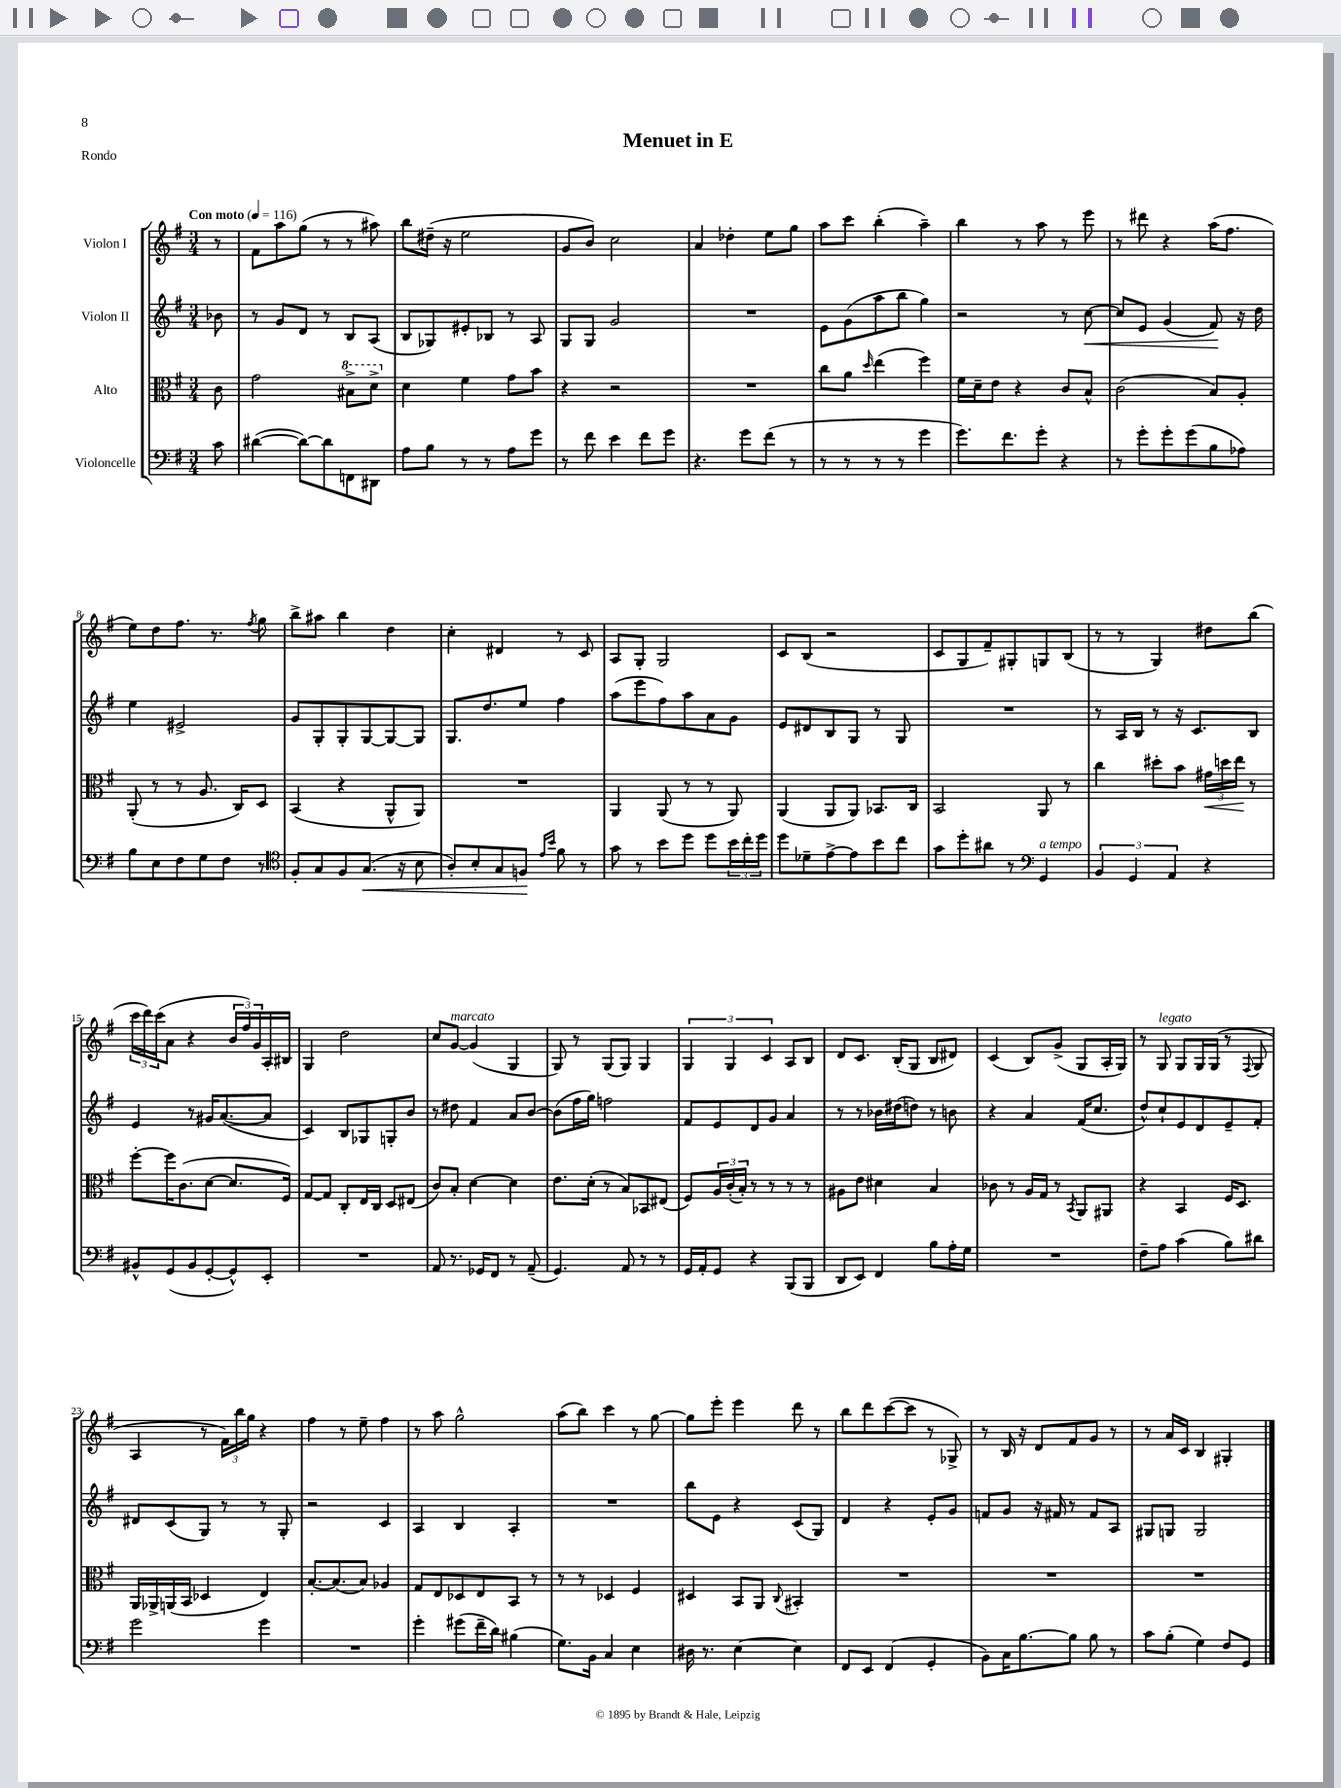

**kern	**kern	**kern	**kern
*staff4	*staff3	*staff2	*staff1
*clefF4	*clefC3	*clefG2	*clefG2
*k[f#]	*k[f#]	*k[f#]	*k[f#]
*M3/4	*M3/4	*M3/4	*M3/4
*MM116	*MM116	*MM116	*MM116
8c	8c	8b-	8r
=	=	=	=
([4d#	2g	8r	8f#
.	.	8g	8aa
8d#_)	.	8d	(8gg
8d#]	.	8r	8r
8FF	8b#^	8B	8r
8DD#	8dd^	(8A	8aa#)
=	=	=	=
8A	4d	8B	8bb
8B	.	8G-)	(16dd#~
.	.	.	16r
8r	4f#	8e#'	2ee
8r	.	8B-	.
8A	8g	8r	.
8g	8b	8A	.
=	=	=	=
8r	4r	8G	8g
8f#	.	8G	8b)
4e	2r	2g	2cc
8f#	.	.	.
8g	.	.	.
=	=	=	=
4.r	2.r	2.r	4a
.	.	.	4dd-'
8g	.	.	.
(8f#	.	.	8ee
8r	.	.	8gg
=	=	=	=
8r	8cc	8e	8aa
8r	8a	(8g	8ccc
.	16qqdd	.	.
8r	(4ee	8aa	(4bb'
8r	.	8bb	.
4g	4ff#)	4gg)	4aa~)
=	=	=	=
8.g)	16f#	2r	4bb
.	16d~	.	.
.	8e	.	.
8.f#	.	.	.
.	4r	.	8r
8g'	.	.	8aa
4r	8c	8r	8r
.	8B^^	[8cc	8eee
=	=	=	=
8r	(2c	8cc]	8r
8g'	.	8e	8ddd#
8g'	.	(4g	4r
(8g	.	.	.
8B	8B)	8f#)	(16aa
.	.	.	8.ff#
8A-)	8A'	16r	.
.	.	16dd	.
=	=	=	=
8B	(8AA'	4ee	8ee)
8E	8r	.	8dd
8F#	8r	2e#^	8.ff#
8G	8.A	.	.
.	.	.	8.r
8F#	.	.	.
.	16C)	.	.
.	.	.	8qff#
8r	8D	.	8gg
=	=	=	=
*clefC4	*	*	*
8F#'	(4BB	8g	8bb^
8G	.	8G'	8aa#
8F#	4r	8G'	4bb
(8.G	.	[8G	.
.	8AA^^	8G_	4dd
16r	.	.	.
8B	8AA)	8G]	.
=	=	=	=
8A')	2.r	8.G	4cc'
8B'	.	.	.
.	.	8.dd	.
8G	.	.	4d#
8F	.	8ee	.
16qqe	.	.	.
16qqb	.	.	.
8f#	.	4ff#	8r
8r	.	.	8c
=	=	=	=
8g	4AA	(8aa	8A
8r	.	8eee	8G'
8b	(8AA	8ff#)	2G
8dd	8r	8aa	.
8dd	8r	8a	.
24b	8AA)	8g	.
24cc'	.	.	.
24dd	.	.	.
=	=	=	=
8dd	(4AA	8e	8c
8d-~	.	8d#	(8B
[8e^	8AA	8B	2r
8e]	8AA)	8G	.
8b	8.BB-	8r	.
8cc	.	8G	.
.	16C	.	.
=	=	=	=
8g	2BB	2.r	8c
8dd'	.	.	8G
8a#	.	.	8f#~)
8r	.	.	8G#'
*clefF4	*	*	*
4GG	8AA	.	8G
.	8r	.	(8B
=	=	=	=
6BB	4cc	8r	8r
.	.	16A	8r
6GG	.	.	.
.	.	16B	.
.	8dd#'	8r	4G)
6AA	.	.	.
.	8b	16r	.
.	.	8.c	.
4r	24g#	.	8dd#
.	24dd	.	.
.	24ee	.	.
.	8r	8B	(8bb
=	=	=	=
8BB#^^	[8ff#'	4e	24ccc
.	.	.	24ddd)
.	.	.	(24ccc
(8GG	16ff#]	.	8a
.	(8.c	.	.
8BB#	.	8r	4r
[8GG'	[8d	16g#	.
.	.	([8.a	.
8GG^^])	8.d]	.	24b
.	.	.	24ff#)
.	.	.	24g
8EE'	.	8a]	16A'
.	16F#)	.	16B#
=	=	=	=
2.r	[8G	4c)	4G
.	8G]	.	.
.	8C'	8B	2dd
.	16E	8G-	.
.	16C	.	.
.	8D	8G'	.
.	(8E#	8b	.
=	=	=	=
8AA	8c)	8r	8cc
8.r	8B'	8dd#	[8g
.	[4d	4f#	(4g]
16GG-	.	.	.
8FF#	.	.	.
8r	4d]	8a	4G
(8AA~	.	[8b	.
=	=	=	=
4.GG)	8.e	(8b]	8G)
.	.	16ff#	8r
.	(16d'	16gg)	.
.	8r	2ff	(8G
8AA	8B)	.	8G)
8r	8BB-	.	4G
8r	(8E#	.	.
=	=	=	=
16GG	8F#)	8f#	6G
16AA'	.	.	.
8GG	24A	8e	.
.	(24c'	.	6G
.	24B')	.	.
4r	8r	8d	.
.	.	.	6c
.	8r	8g	.
(8BBB	8r	4a	8A
8BBB	8r	.	8B
=	=	=	=
8DD	8A#	8r	8d
8EE)	8e	8r	8.c
4FF#	4d#	16b-	.
.	.	(16dd#	(16B'
.	.	8dd)	8G
8B	4B	8r	8B
16A'	.	8b	8d#)
16G	.	.	.
=	=	=	=
2.r	8c-	4r	(4c
.	8r	.	.
.	16A	4a	8B)
.	16G	.	.
.	8r	.	(8g^
.	8qBB	.	.
.	8AA	(16f#	8G
.	.	8.cc	.
.	8AA#	.	16A'
.	.	.	16G)
=	=	=	=
8F#~	4r	8dd^^)	8r
8A	.	8cc`	8G
(4c	4BB	8e	8G
.	.	8d	16G
.	.	.	(16G
8B)	16F#	8e~	8r
.	8.D	.	.
.	.	.	8qqF#
8d#	.	8f#'	8G
=	=	=	=
2g	16AA	8d#	4A
.	16AA-^	.	.
.	(16AA	(8c	.
.	16BB	.	.
.	4D-	8G)	8r
.	.	8r	24f#)
.	.	.	24bb
.	.	.	24gg
4g	4E)	8r	4r
.	.	8G'	.
=	=	=	=
2.r	[8.B'	2r	4ff#
.	(8.B]	.	.
.	.	.	8r
.	8B)	.	8ee~
.	4A-	4c	4ff#
=	=	=	=
4g'	8G	4A	8r
.	8E	.	8aa
(8g#	8D-	4B	2gg^^
16f#~	8E	.	.
16d)	.	.	.
(4B#	8BB	4A'	.
.	8r	.	.
=	=	=	=
8.G)	8r	2.r	(8aa
.	8r	.	8bb)
16BB	.	.	.
4C	4D-	.	4ccc
4E	4F#	.	8r
.	.	.	[8gg
=	=	=	=
16D#	4D#	8bb	8gg]
8.r	.	.	.
.	.	8e	8eee'
[4E	8BB	4r	4eee
.	8AA	.	.
.	8qqC	.	.
4E]	4BB#'	(8c	8ddd
.	.	8G)	8r
=	=	=	=
8FF#	2.r	4d	8bb
8EE	.	.	8ddd
(4FF#	.	4r	([8ccc
.	.	.	8ccc]
4GG'	.	8e'	8r
.	.	8g	8G-^)
=	=	=	=
8BB)	2.r	8f	8r
16C	.	8g	16B
[8.B	.	.	16r
.	.	16r	8d
.	.	16f#	.
8B]	.	8r	8f#
8B	.	8f#	8g
8r	.	8A	8r
=	=	=	=
8c	2.r	8G#	8r
(8B'	.	8G	16a
.	.	.	16c
4G)	.	2G	4B
8F#	.	.	4G#'
8GG	.	.	.
==	==	==	==
*-	*-	*-	*-
